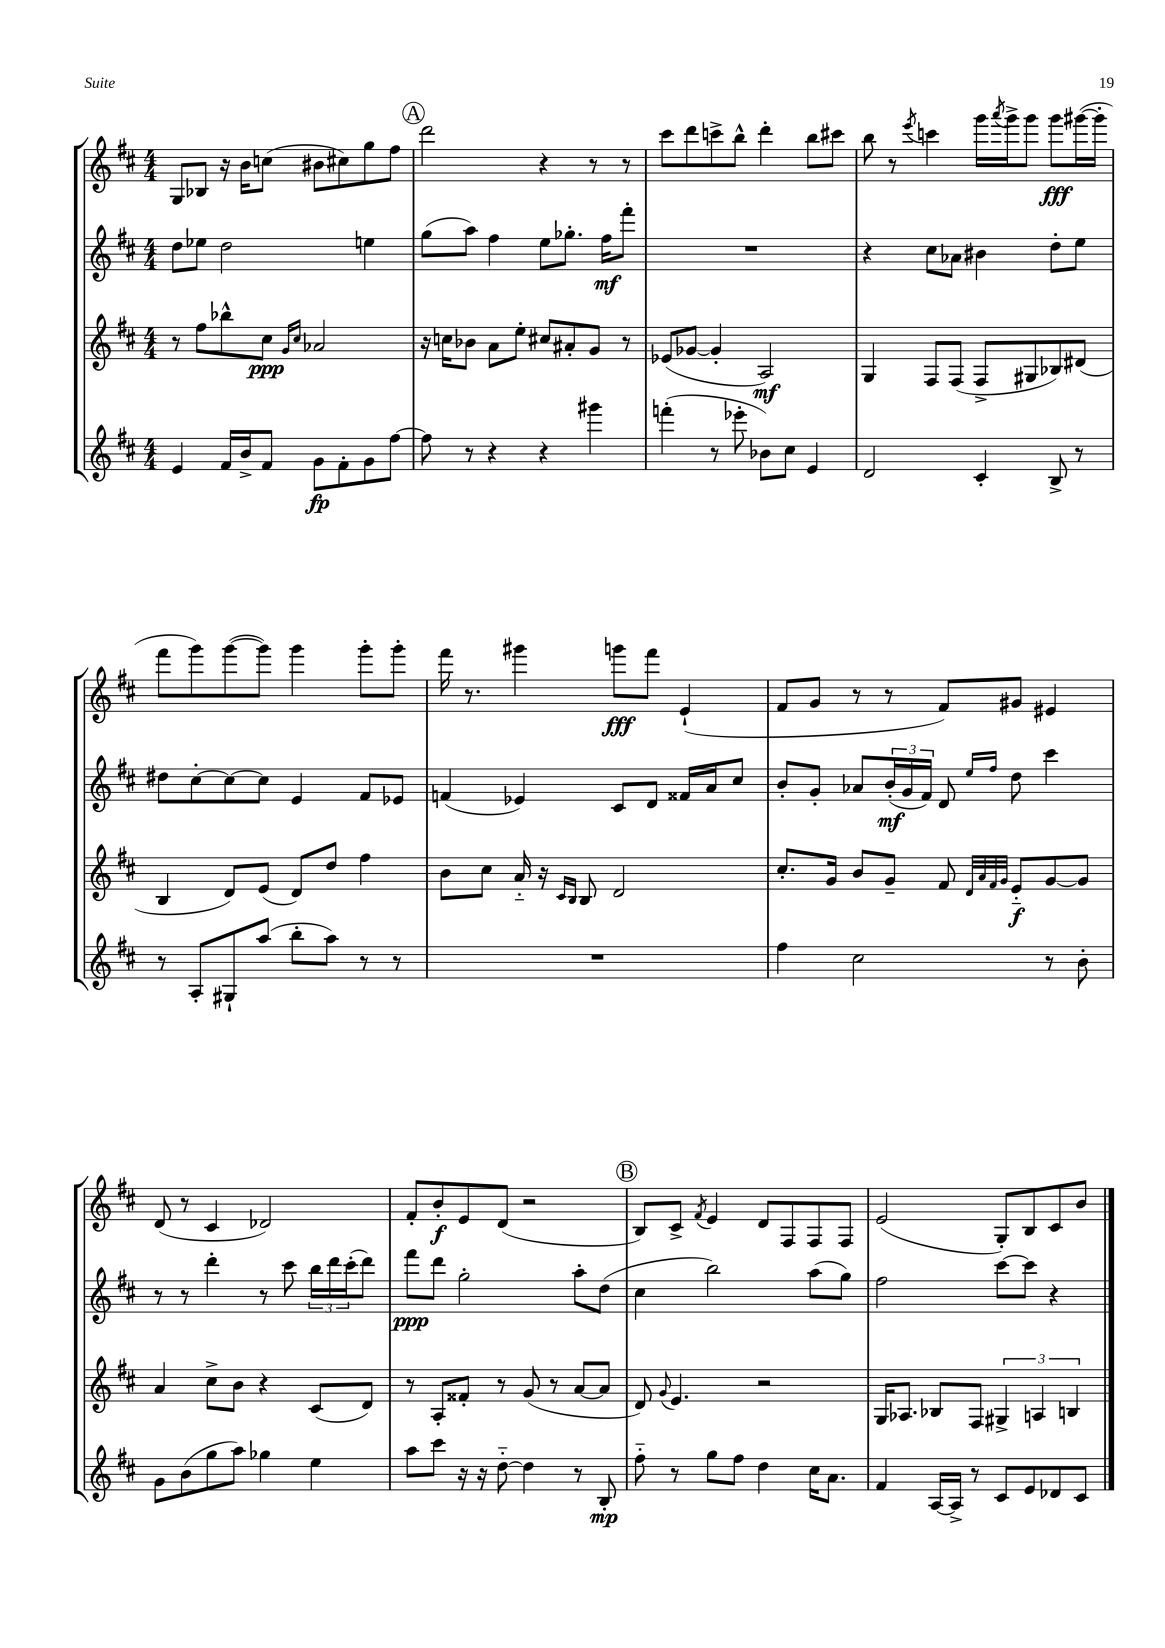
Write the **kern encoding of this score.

**kern	**kern	**kern	**kern
*staff4	*staff3	*staff2	*staff1
*clefG2	*clefG2	*clefG2	*clefG2
*k[f#c#]	*k[f#c#]	*k[f#c#]	*k[f#c#]
*M4/4	*M4/4	*M4/4	*M4/4
4e/	8r	8dd\L	8G/L
.	8ff#\L	8ee-\J	8B-/J
16f#/LL	8bb-^^\	2dd\	16r
16b^/J	.	.	16b\LK
8f#/J	8cc#\J	.	(8cc\J
.	16qqg/LL	.	.
.	16qqcc#/JJ	.	.
8g\L	2a-/	.	8b#\L
8f#'\	.	.	8cc#\)
8g\	.	4ee\	8gg\
[8ff#\J	.	.	8ff#\J
=	=	=	=
8ff#\]	16r	(8gg\L	2ddd\
.	16cc\LK	.	.
8r	8b-\J	8aa\J)	.
4r	8a\L	4ff#\	.
.	8ee'\J	.	.
4r	8cc#/L	8ee\L	4r
.	8a#'/	8.gg-'\J	.
4ggg#\	8g/J	.	8r
.	.	16ff#\LK	.
.	8r	8fff#'\J	8r
=	=	=	=
(4fff'\	(8e-/L	1r	8ccc#\L
.	[8g-/J	.	8ddd\
8r	4g-'/]	.	8ccc^\
8eee-'\	.	.	8bb^^\J
8b-\L)	2A/)	.	4ddd'\
8cc#\J	.	.	.
4e/	.	.	8bb\L
.	.	.	8ccc#\J
=	=	=	=
2d/	4G/	4r	8bb\
.	.	.	8r
.	.	.	8qeee/
.	8F#/L	8cc#\L	4ccc\
.	(8F#/J	8a-\J	.
4c#'/	8F#^/L	4b#\	16ggg\LL
.	.	.	8qaaa/
.	.	.	16ggg^\J
.	8G#/	.	8ggg\J
8B^/	8B-/)	8dd'\L	8ggg\L
8r	(8d#/J	8ee\J	([16ggg#\L
.	.	.	16ggg#'\]JJ
=	=	=	=
8r	4B/	8dd#\L	8fff#\L
8A'/L	.	[8cc#'\	8ggg\)
8G#`/	8d/L)	8cc#\_	([8ggg\
(8aa/J	(8e/J	8cc#\]J	8ggg\]J)
8bb'\L	8d/L)	4e/	4ggg\
8aa\J)	8dd/J	.	.
8r	4ff#\	8f#/L	8ggg'\L
8r	.	8e-/J	8ggg'\J
=	=	=	=
1r	8b\L	(4f/	16fff#\
.	.	.	8.r
.	8cc#\J	.	.
.	16a'~/	4e-/)	4ggg#\
.	16r	.	.
.	16qqc#/LL	.	.
.	16qqB/JJ	.	.
.	8B/	.	.
.	2d/	8c#/L	8ggg\L
.	.	8d/J	8fff#\J
.	.	16f##/LL	(4e`/
.	.	16a/J	.
.	.	8cc#/J	.
=	=	=	=
4ff#\	8.cc#'/L	8b'/L	8f#/L
.	.	8g'/J	8g/J
.	16g/Jk	.	.
2cc#\	8b/L	8a-/L	8r
.	8g~/J	(24b'/L	8r
.	.	24g/	.
.	.	24f#/JJ)	.
.	8f#/	8d/	8f#/L)
.	32qqd/LLL	.	.
.	32qqa/	.	.
.	32qqf#/	16qqee/LL	.
.	32qqg/JJJ	16qqff#/JJ	.
.	8e'~/L	8dd\	8g#/J
8r	[8g/	4ccc#\	4e#/
8b'\	8g/]J	.	.
=	=	=	=
8g\L	4a/	8r	(8d/
(8b\	.	8r	8r
8gg\	8cc#^\L	4ddd'\	4c#/
8aa\J)	8b\J	.	.
4gg-\	4r	8r	2d-/)
.	.	8ccc#\	.
4ee\	(8c#/L	24bb\LL	.
.	.	24ddd\	.
.	.	(24ccc#'\J	.
.	8d/J)	8ddd\J)	.
=	=	=	=
8aa\L	8r	8fff#\L	8f#'/L
8ccc#\J	8A'/L	8ddd\J	8b'/
16r	8f##'/J	2gg'\	8e/
16r	.	.	.
[8dd'~\	8r	.	(8d/J
4dd\]	(8g/	.	2r
.	8r	.	.
8r	[8a/L	8aa'\L	.
8B'/	8a/]J	(8dd\J	.
=	=	=	=
8ff#'~\	8d/)	4cc#\	8B/L)
.	8qqg/	.	.
8r	4.e/	.	8c#^/J
.	.	.	8qf#/
8gg\L	.	2bb\)	4e/
8ff#\J	.	.	.
4dd\	2r	.	8d/L
.	.	.	8F#/
16cc#\LK	.	(8aa\L	8F#/
8.a\J	.	.	.
.	.	8gg\J)	8F#/J
=	=	=	=
4f#/	16G/LK	2ff#\	(2e/
.	8.A-/J	.	.
[16A/LL	8B-/L	.	.
16A^/]JJ	.	.	.
8r	8F#/J	.	.
8c#/L	6G#^/	[8ccc#\L	8G'/L)
8e/	.	8ccc#\]J	8B/
.	6A/	.	.
8d-/	.	4r	8c#/
.	6B/	.	.
8c#/J	.	.	8b/J
==	==	==	==
*-	*-	*-	*-
